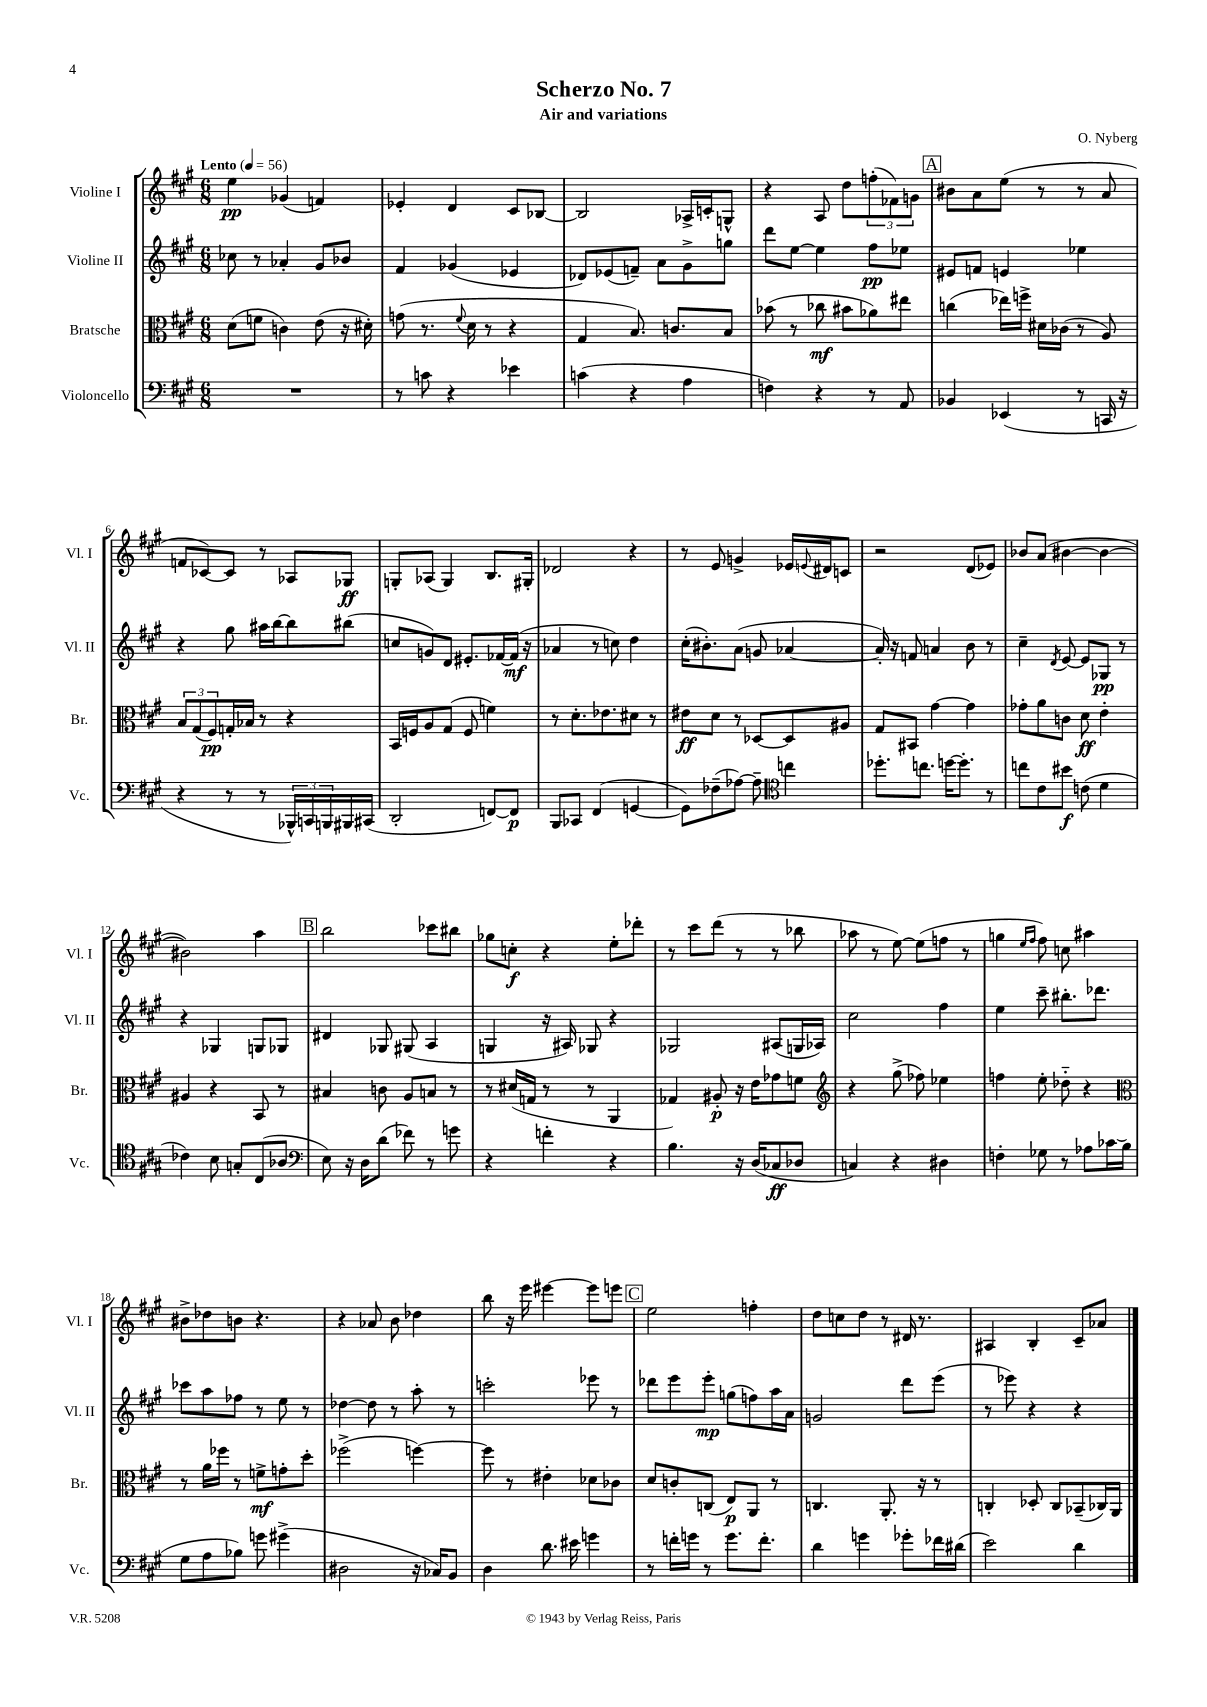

**kern	**kern	**kern	**kern
*staff4	*staff3	*staff2	*staff1
*clefF4	*clefC3	*clefG2	*clefG2
*k[f#c#g#]	*k[f#c#g#]	*k[f#c#g#]	*k[f#c#g#]
*M6/8	*M6/8	*M6/8	*M6/8
*MM56	*MM56	*MM56	*MM56
2.r	(8d	8cc-	4ee
.	8f	8r	.
.	4c)	4a-'	(4g-
.	(8e	8g#	4f)
.	16r	8b-	.
.	16d#')	.	.
=	=	=	=
8r	(8g	4f#	4e-'
8c	8.r	.	.
4r	.	(4g-	4d
.	8qqf#	.	.
.	16d	.	.
.	8r	.	.
4e-	4r	4e-	8c#
.	.	.	[8B-
=	=	=	=
(4c	4G#	8d-)	2B-]
.	.	(8e-	.
4r	8.B)	8f~)	.
.	.	8a	.
.	8.c	.	.
4A	.	8g#^	16A-^
.	.	.	16c'
.	8B	8gg	8G^^
=	=	=	=
4F)	(8b-	8ddd	4r
.	8r	[8ee	.
4r	8cc-	4ee]	8A
.	8b#	.	8dd
8r	8a-)	8ff#	(12ff'
.	.	.	12f-)
8AA	8ee#	8ee-	.
.	.	.	12g
=	=	=	=
4BB-	(4cc	8e#	8b#
.	.	8f	8a
(4EE-	16ee-)	4e	(8ee
.	16ff^	.	.
.	16d#	.	8r
.	(16c-	.	.
8r	8r	4ee-	8r
16CC	8A)	.	8a
16r	.	.	.
=	=	=	=
4r	12B	4r	8f
.	(12G#	.	.
.	.	.	[8c-)
.	12F#)	.	.
8r	16G'	8gg#	8c-]
.	16B-	.	.
8r	8r	16aa#	8r
.	.	[16bb	.
24BBB-^^)	4r	8bb]	8A-
24CC	.	.	.
24BBB	.	.	.
16BBB#	.	(8bb#	8G-
(16CC#	.	.	.
=	=	=	=
2DD'	16BB	8cc	8G'
.	16F	.	.
.	8A	8g)	(8A-
.	(8G#	8d	4G)
.	8F	8.e#'	.
[8FF)	4f)	.	8.B
.	.	[16f-	.
8FF]	.	(16f-]	.
.	.	16r	16G#'
=	=	=	=
8BBB	8r	4a-	2d-
8CC-	8.d'	.	.
(4FF#	.	8r	.
.	8.e-	.	.
.	.	8cc)	.
[4GG	8d#	4dd	4r
.	8r	.	.
=	=	=	=
8GG])	8e#	(16cc#'	8r
.	.	8.b#')	.
(8F-~	8d	.	8e
[8A-)	8r	(8a	4g^
8A-~]	[8D-	8g	.
*clefC4	*	*	*
4cc	8D-]	[4a-	16e-
.	.	.	8qqe
.	.	.	16d#
.	8A#	.	8c
=	=	=	=
8.dd-'	8G#	16a-'])	2r
.	.	16r	.
.	8BB#	8f	.
8.cc	.	.	.
.	[4g#	4a	.
[16dd	.	.	.
8.dd']	.	.	.
.	4g#]	8b	(8d
8r	.	8r	8e-)
=	=	=	=
8cc	8g-'	4cc#~	8b-
8c#	8a	.	(8a
.	.	8qd	.
8b#	8c	[8e	[4b#
(8c	8d	8e]	.
4d	4e'	8G-	4b#_
.	.	8r	.
=	=	=	=
4c-)	4A#	4r	2b#])
8B	4r	4G-	.
8G'	.	.	.
(8C#	8BB	8G	4aa
8A-	8r	8G-	.
=	=	=	=
*clefF4	*	*	*
8E)	4B#	4d#	2bb
16r	.	.	.
16D	.	.	.
(8d	8c	8G-	.
8f-)	8A	(8G#	.
8r	8B	4A	8ccc-
8g	8r	.	8bb#
=	=	=	=
4r	8r	4G	8gg-
.	(16d#	.	8cc'
.	16G	.	.
4f'	8r	16r	4r
.	.	16A#)	.
.	8r	8G-	.
4r	4AA	4r	8ee'
.	.	.	8ddd-'
=	=	=	=
4.B	4G-)	2G-	8r
.	.	.	8ccc#
.	8A#'	.	(8ddd
16r	16r	.	8r
(16D	16e	.	.
8C-	8g-	(8A#	8r
8D-	8f	16G	8bb-
.	.	16A-)	.
=	=	=	=
*	*clefG2	*	*
4C)	4r	2cc#	8aa-
.	.	.	8r
4r	(8gg#^	.	[8ee)
.	8ff-)	.	(8ee]
4D#	4ee-	4ff#	8ff
.	.	.	8r
=	=	=	=
4F'	4ff	4ee	4gg
.	.	.	16qqee
.	.	.	16qqff#
8G-	8ee'	8ccc#~	8ff#)
8r	8dd-'~	8.bb#'	8cc
8A-	4r	.	4aa#
.	.	8.ddd-	.
16c-	.	.	.
(16B	.	.	.
=	=	=	=
*	*clefC3	*	*
8G#	8r	8ccc-	8b#^
8A	16a	8aa	8dd-
.	16ff-	.	.
8B-)	8r	8ff-	8b
8g	8f^	8r	4.r
(4g#^	8g'	8ee	.
.	8dd'	8r	.
=	=	=	=
2D#	(2ff-^	[4dd-	4r
.	.	8dd-]	8a-
.	.	8r	8b
16r	[4ff)	8aa'	4dd-
16C-)	.	.	.
8BB	.	8r	.
=	=	=	=
4D	8ff]	2ccc'	8bb
.	8r	.	16r
.	.	.	16eee
8.d	4e#'	.	[4eee#
16e#	.	.	.
4g	8d-	8eee-	8eee#]
.	8c-	8r	8eee
=	=	=	=
8r	8d	8ddd-	2ee
16f'	8c'	8eee	.
16g	.	.	.
8r	(8C	8eee'	.
8.g	8E)	(8gg	.
.	8AA	8ff)	4ff'
8.f'	.	.	.
.	8r	16aa	.
.	.	16a	.
=	=	=	=
4d	4.C	2g	8dd
.	.	.	8cc
4g	.	.	8dd
.	8.AA'	.	8r
8g-'	.	8ddd	16d#
.	16r	.	8.r
16f-	8r	(8eee	.
(16d#	.	.	.
=	=	=	=
2e)	4C'	8r	4A#
.	.	8eee-)	.
.	8D-'	4r	4B'
.	8C	.	.
4d	(8BB-~	4r	8c#~
.	16C-)	.	8a-
.	16AA	.	.
==	==	==	==
*-	*-	*-	*-
